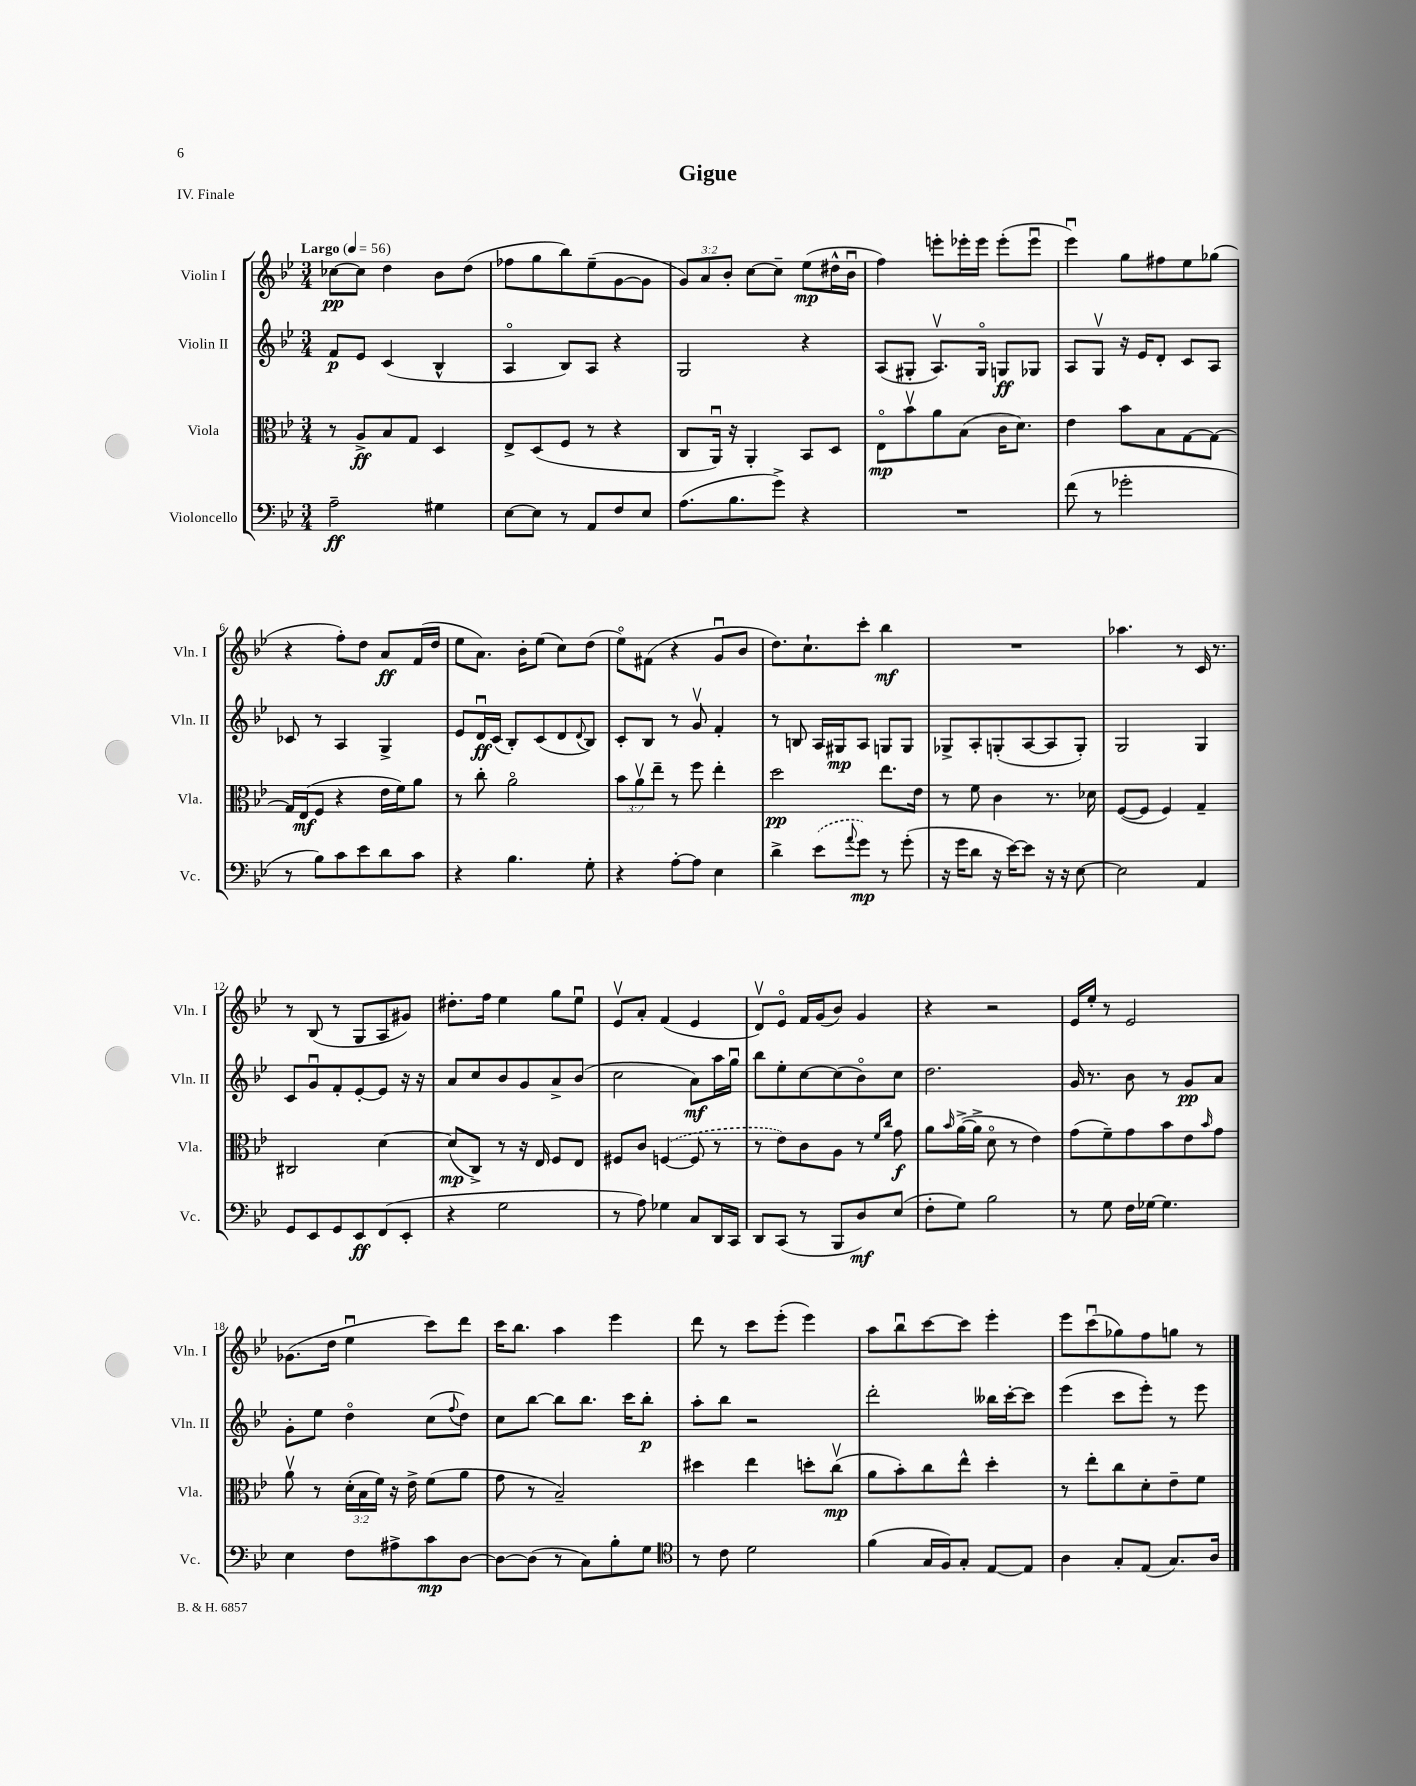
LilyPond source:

\header { title = "Gigue" piece = "IV. Finale" }
<<
\new StaffGroup <<
\new Staff = "s0" \with { instrumentName = "Violin I" shortInstrumentName = "Vln. I" } {
    \clef treble \key bes \major \numericTimeSignature \time 3/4 \override Staff.TupletNumber.text = #tuplet-number::calc-fraction-text \tempo "Largo" 4 = 56
    ces''8~\pp ces''8 d''4 bes'8 d''8( |
    fes''8 g''8 bes''8) ees''8--( g'8~ g'8 |
    \tuplet 3/2 { g'8) a'8 bes'8-. } c''8~ c''8-- ees''8\mp( dis''16-^ bes'16\downbow |
    f''4) e'''8-. ees'''16-. ees'''16 ees'''8-.( ees'''8\downbow |
    ees'''4\downbow) g''8 fis''8 ees''8 ges''8( |
    r4 f''8-.) d''8 a'8\ff f'16( d''16 |
    ees''8 a'8.) bes'16-. ees''8( c''8) d''8( |
    ees''8\flageolet) fis'8( r4 g'8\downbow bes'8 |
    d''8.) c''8.-! c'''8-. bes''4\mf |
    R2. |
    aes''4. r8 c'16 r8. |
    r8 bes8( r8 g8 a8 gis'8) |
    dis''8.-. f''16 ees''4 g''8 ees''8\downbow |
    ees'8\upbow a'8-. f'4( ees'4 |
    d'8\upbow) ees'8\flageolet f'16 g'16( bes'8) g'4 |
    r4 r2 |
    ees'16 ees''16-. r8 ees'2 |
    ges'8.( d''16 ees''4\downbow c'''8) d'''8 |
    c'''16 bes''8. a''4 ees'''4 |
    d'''8 r8 c'''8 ees'''8-.( ees'''4) |
    a''8 bes''8\downbow c'''8~ c'''8 ees'''4-. |
    ees'''8 c'''8\downbow( ges''8) f''8 g''8 r8 \bar "|." |
}
\new Staff = "s1" \with { instrumentName = "Violin II" shortInstrumentName = "Vln. II" } {
    \clef treble \key bes \major \numericTimeSignature \time 3/4
    f'8\p ees'8 c'4( bes4-^ |
    a4\flageolet bes8) a8 r4 |
    g2 r4 |
    a8( gis8-. a8.\upbow) gis16\flageolet g8\ff ges8 |
    a8 g8\upbow r16 ees'16 d'8-. c'8 a8 |
    ces'8 r8 a4 g4-> |
    ees'8 d'16\downbow\ff c'16( bes8-.) c'8( d'8 \appoggiatura { d'8 } bes8) |
    c'8-. bes8 r8 g'8\upbow f'4-. |
    r8 b8 a16 gis16\mp a8 g8 g8 |
    ges8-> a8-. g8-.( a8~ a8 g8-.) |
    g2 g4 |
    c'8 g'8\downbow f'8-. ees'8~-. ees'8 r16 r16 |
    a'8 c''8 bes'8 g'8 a'8-> bes'8( |
    c''2 a'8\mf) a''16 g''16\downbow |
    bes''8 ees''8-. c''8~ c''8( bes'8\flageolet) c''8 |
    d''2. |
    g'16 r8. bes'8 r8 g'8\pp a'8 |
    g'8-. ees''8 d''4\flageolet c''8( \appoggiatura { f''8 } d''8) |
    c''8 bes''8~ bes''8 bes''8. c'''16 bes''8-.\p |
    a''8-. bes''8 r2 |
    d'''2-. beses''16 c'''16~-. c'''8 |
    ees'''4( c'''8 ees'''8-.) r8 ees'''8 \bar "|." |
}
\new Staff = "s2" \with { instrumentName = "Viola" shortInstrumentName = "Vla." } {
    \clef alto \key bes \major \numericTimeSignature \time 3/4 \override Staff.TupletNumber.text = #tuplet-number::calc-fraction-text
    r8 a8->\ff bes8 g8 d4 |
    ees8-> d8( f8 r8 r4 |
    c8 a,16\downbow) r16 a,4-. bes,8 d8 |
    ees8\flageolet\mp bes'8\upbow a'8 bes8( c'16 d'8.) |
    ees'4 bes'8 bes8 g8~ g8~ |
    g16 ees16\mf( f8 r4 ees'16 f'16) a'8 |
    r8 c''8-. a'2\flageolet |
    \tuplet 3/2 { bes'8 a'8\upbow ees''8-- } r8 f''8 ees''4-. |
    d''2\pp ees''8. ees'16 |
    r8 f'8 c'4 r8. des'16 |
    f8~( f8 f4) g4-- |
    cis2 d'4~ |
    d'8\mp( c8->) r8 r16 ees16 f8 ees8 |
    fis8 c'8 \once \slurDashed f4~( f8 r8 |
    r8 ees'8) c'8 a8 r8 \grace { f'16 c''16 } g'8\f |
    a'8 \grace { bes'16 } a'16~->( a'16-> d'8\flageolet r8 ees'4) |
    g'8( f'8--) g'8 bes'8 ees'8 \grace { bes'16 } g'8 |
    a'8\upbow r8 \tuplet 3/2 { d'16-.( bes16 f'16) } r16 ees'16-> f'8( a'8 |
    g'8 r8 bes2--) |
    dis''4 ees''4 d''8-. c''8\upbow\mp( |
    a'8 bes'8-.) c''8 ees''8-^ d''4-. |
    r8 ees''8-. c''8 d'8-. ees'8-- f'8 \bar "|." |
}
\new Staff = "s3" \with { instrumentName = "Violoncello" shortInstrumentName = "Vc." } {
    \clef bass \key bes \major \numericTimeSignature \time 3/4
    a2--\ff gis4 |
    ees8~ ees8 r8 a,8 f8 ees8 |
    a8.( bes8. g'8->) r4 |
    R2. |
    f'8( r8 ges'2-. |
    r8 bes8) c'8 ees'8 d'8 c'8 |
    r4 bes4. g8-. |
    r4 a8~-. a8 ees4 |
    d'4-> \once \slurDashed ees'8( \appoggiatura { a'8 } g'8\mp) r8 g'8-.( |
    r16 g'16 d'8 r16 ees'16~) ees'8 r16 r16 ees8~ |
    ees2 a,4 |
    g,8 ees,8 g,8 ees,8\ff f,8( ees,8-. |
    r4 g2 |
    r8 a8) ges4 c8 d,16 c,16 |
    d,8 c,8( r8 bes,,8 d8\mf) ees8( |
    f8-. g8) bes2 |
    r8 g8 f16 ges16~ ges4. |
    ees4 f8 ais8-> c'8\mp d8~ |
    d8~ d8( r8 c8) bes8-. g8 |
    \clef tenor r8 c'8 d'2 |
    f'4( g16 f16) g8-. ees8~ ees8 |
    a4 g8-. ees8( g8.) a16 \bar "|." |
}
>>
>>
